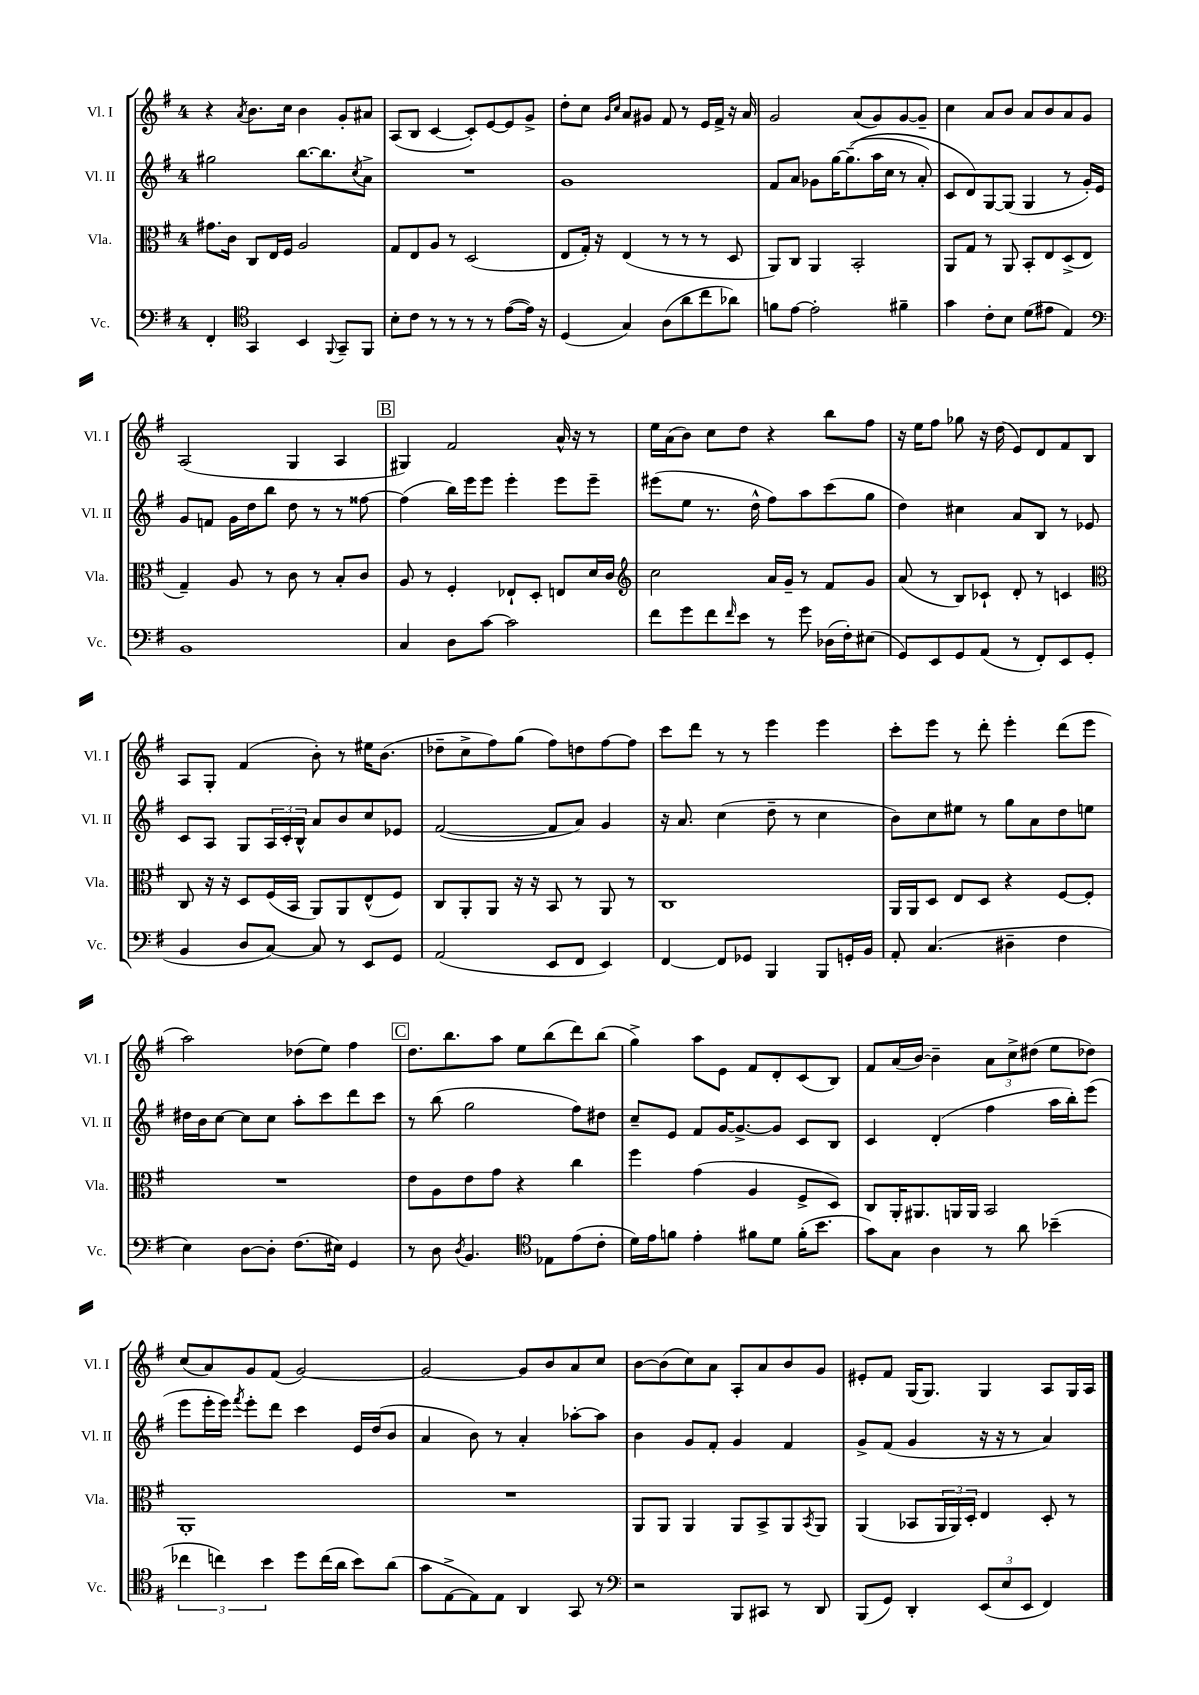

**kern	**kern	**kern	**kern
*staff4	*staff3	*staff2	*staff1
*clefF4	*clefC3	*clefG2	*clefG2
*k[f#]	*k[f#]	*k[f#]	*k[f#]
*M4/4	*M4/4	*M4/4	*M4/4
4FF#'	8.g#	2gg#	4r
.	16c	.	.
*clefC4	*	*	*
.	.	.	8qa
4GG	8C	.	8.b
.	16E	.	.
.	16F#	.	16cc
4BB	2A	[8.bb	4b
.	.	8.bb]	.
8qqFF#	.	.	.
8GG~	.	.	8g'
.	.	8qcc	.
8FF#	.	8a^	8a#
=	=	=	=
8B'	8G	1r	(8A
8c	8E	.	8B
8r	8A	.	[4c
8r	8r	.	.
8r	(2D	.	8c'])
8r	.	.	[8e
([8e	.	.	8e]
16e])	.	.	8g^
16r	.	.	.
=	=	=	=
(4D	8E	1g	8dd'
.	16G')	.	8cc
.	16r	.	.
.	.	.	16qqg
.	.	.	16qqcc
4G)	(4E	.	8a
.	.	.	8g#
(8A	8r	.	8f#
8a	8r	.	8r
8cc	8r	.	16e
.	.	.	16f#^
8a-)	8D	.	16r
.	.	.	16a
=	=	=	=
8f	8AA)	8f#	2g
[8e	8C	8a	.
2e']	4AA	8g-	.
.	.	[16gg	.
.	.	&((8.gg~]	.
.	2BB'	.	(8a
.	.	16aa	8g)
.	.	16cc	.
4f#~	.	8r	[8g
.	.	8a')	8g~]
=	=	=	=
4g	8AA	8c	4cc
.	8G	8d&)	.
8c'	8r	[8G	8a
8B	8AA	(8G]	8b
(8d	8BB'	4G	8a
8e#	8E	.	8b
4E)	(8D^	8r	8a
.	8E	16g')	8g
.	.	16e	.
=	=	=	=
*clefF4	*	*	*
1BB	4G~)	8g	(2A
.	.	8f	.
.	8A	16g	.
.	.	16dd	.
.	8r	8bb	.
.	8c	8dd	4G
.	8r	8r	.
.	8B'	8r	4A
.	8c	[8ff##	.
=	=	=	=
4C	8A	(4ff##]	4G#)
.	8r	.	.
8D	4F#'	16bb)	2f#
.	.	16eee	.
[8c	.	8eee	.
2c]	8E-`	4eee'	.
.	8D'	.	.
.	8E	8eee	16a^^
.	.	.	16r
.	16d	8eee~	8r
.	16c	.	.
=	=	=	=
*	*clefG2	*	*
8f#	2cc	(8eee#	16ee
.	.	.	(16a
8g	.	8ee	8b)
8f#	.	8.r	8cc
16qqf#	.	.	.
8e	.	.	8dd
.	.	16dd^^	.
8r	16a	8ff#)	4r
.	16g~	.	.
8g	8r	8aa	.
(16D-	8f#	(8ccc	8bb
16F#')	.	.	.
(8E#	8g	8gg	8ff#
=	=	=	=
8GG)	(8a	4dd)	16r
.	.	.	16ee
8EE	8r	.	8ff#
8GG	8B)	4cc#	8gg-
(8AA	8c-`	.	16r
.	.	.	(16dd
8r	8d'	8a	8e)
8FF#')	8r	8B	8d
8EE	4c	8r	8f#
(8GG	.	8e-	8B
=	=	=	=
*	*clefC3	*	*
4BB	8C	8c	8A
.	16r	8A	8G'
.	16r	.	.
8D	8D	8G	(4f#
[8C)	(16F#	24A	.
.	.	24c'	.
.	16BB	.	.
.	.	24B^^	.
8C]	8AA)	8a	8b')
8r	8AA	8b	8r
8EE	(8E^^	8cc	16ee#
.	.	.	(8.b
8GG	8F#)	8e-	.
=	=	=	=
(2AA	8C	([2f#	8dd-~
.	8AA'	.	8cc^
.	8AA	.	8ff#)
.	16r	.	(8gg
.	16r	.	.
8EE	8BB	8f#]	8ff#)
8FF#	8r	8a)	8dd
4EE)	8AA	4g	[8ff#
.	8r	.	8ff#]
=	=	=	=
[4FF#	1C	16r	8ccc
.	.	8.a	.
.	.	.	8ddd
8FF#]	.	(4cc	8r
8GG-	.	.	8r
4BBB	.	8dd~	4eee
.	.	8r	.
8BBB	.	4cc	4eee
16GG'	.	.	.
16BB	.	.	.
=	=	=	=
8AA'	16AA	8b)	8ccc'
.	16AA	.	.
(4.C	8D	8cc	8eee
.	8E	8ee#	8r
.	8D	8r	8ddd'
4D#~	4r	8gg	4eee'
.	.	8a	.
4F#	[8F#	8dd	(8ddd
.	8F#']	8ee	8eee
=	=	=	=
4E)	1r	16dd#	2aa)
.	.	16b	.
.	.	[8cc	.
[8D	.	8cc]	.
8D']	.	8cc	.
(8.F#	.	8aa'	(8dd-
.	.	8ccc	8ee)
16E#)	.	.	.
4GG	.	8ddd	4ff#
.	.	8ccc	.
=	=	=	=
8r	8e	8r	8.dd
8D	8A	(8bb	.
.	.	.	8.bb
8qD	.	.	.
4.BB	8e	2gg	.
.	8g	.	8aa
.	4r	.	8ee
*clefC4	*	*	*
8E-	.	.	(8bb
(8e	4cc	8ff#)	8ddd)
8c'	.	8dd#	(8bb
=	=	=	=
16d)	4ff#	8cc~	4gg^)
16e	.	.	.
8f	.	8e	.
4e'	(4g	8f#	8aa
.	.	[16g	8e
.	.	8.g^_	.
8f#	4A	.	8f#
8d	.	8g]	8d'
(16f#'	8F#^	8c	(8c
8.b	.	.	.
.	8D)	8B	8B)
=	=	=	=
8g)	8C	4c	8f#
8G	16AA'	.	(16a
.	8.AA#	.	[16b)
4A	.	(4d'	4b~]
.	16AA	.	.
.	16AA	.	.
8r	2BB	4ff#	12a
.	.	.	12cc^
8a	.	.	.
.	.	.	(12dd#
(4b-~	.	16aa	8ee
.	.	16bb')	.
.	.	(8eee	8dd-)
=	=	=	=
6cc-	1AA'	8eee	(8cc
.	.	16eee'	8a)
6cc)	.	.	.
.	.	16eee)	.
.	.	8qfff#	.
.	.	8eee'	8g
6b	.	.	.
.	.	8ddd	(8f#
8dd	.	4ccc	[2g)
(16cc	.	.	.
16a	.	.	.
8b)	.	16e	.
.	.	(16dd	.
(8a	.	8b	.
=	=	=	=
8g	1r	4a	2g_
[8E^	.	.	.
8E])	.	8b)	.
8E	.	8r	.
4AA	.	4a'	8g]
.	.	.	8b
8GG	.	[8aa-'	8a
8r	.	8aa-]	8cc
=	=	=	=
*clefF4	*	*	*
2r	8AA	4b	[8b
.	8AA	.	(8b]
.	4AA	8g	8cc)
.	.	8f#'	8a
8BBB	8AA	4g	8A'
8CC#	8BB^	.	8a
8r	8AA	4f#	8b
.	8qBB	.	.
8DD	8AA	.	8g
=	=	=	=
(8BBB	(4AA	8g^	8e#'
8GG)	.	(8f#	8f#
4DD'	8BB-	4g	(16G
.	.	.	8.G)
.	24AA	.	.
.	24AA)	.	.
.	24D'	.	.
(12EE	4E	16r	4G
.	.	16r	.
12E	.	.	.
.	.	8r	.
12EE	.	.	.
4FF#)	8D'	4a)	8A
.	8r	.	16G
.	.	.	16A
==	==	==	==
*-	*-	*-	*-
